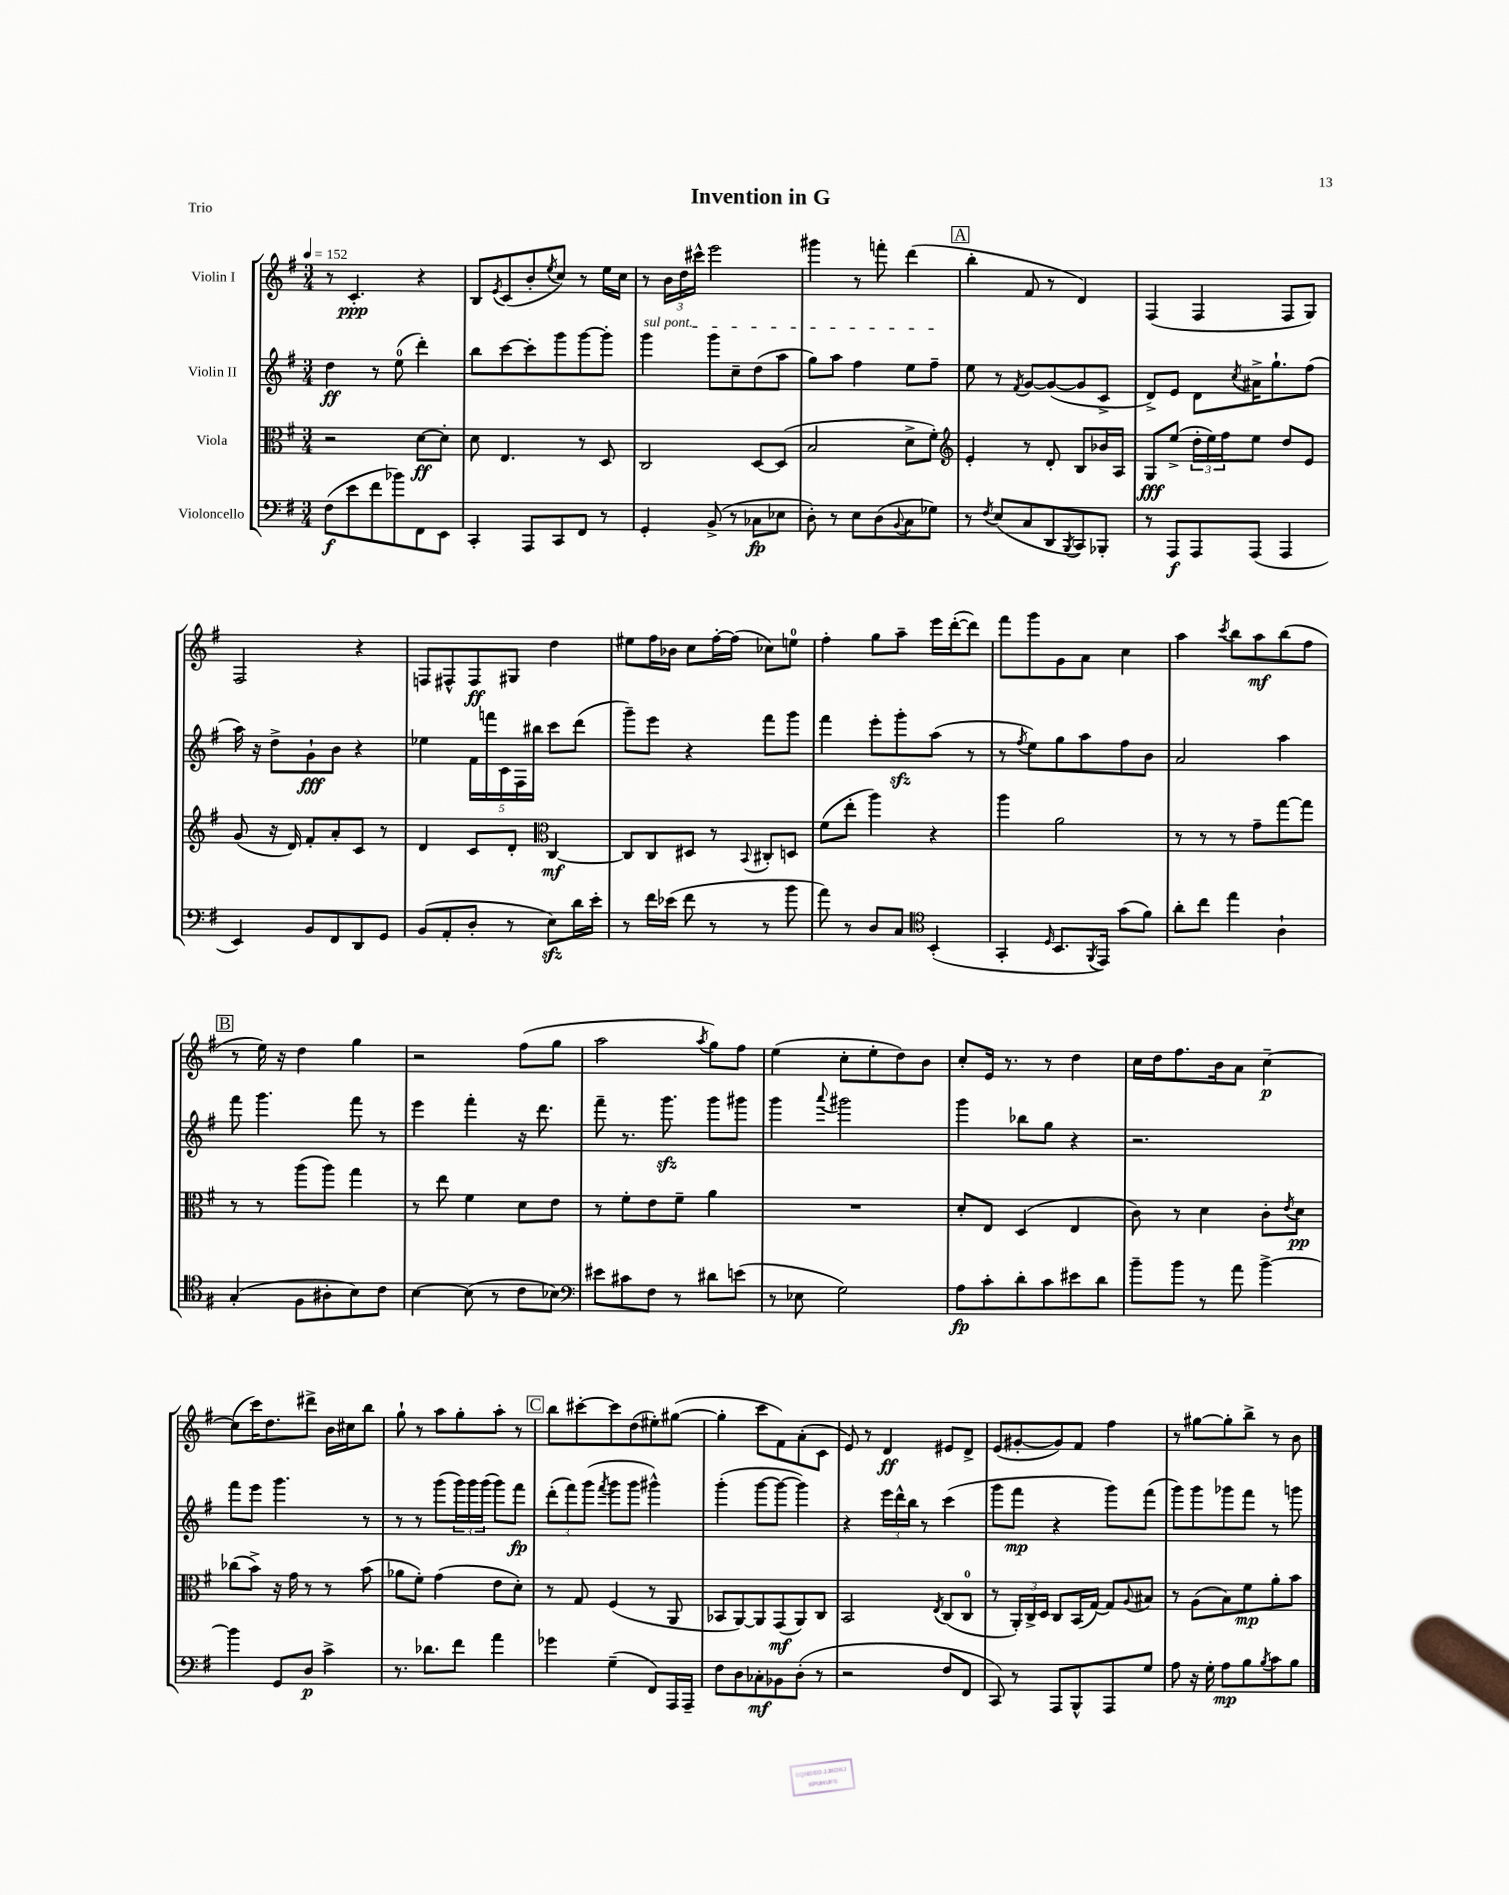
\header { title = "Invention in G" piece = "Trio" }
<<
\new StaffGroup <<
\new Staff = "s0" \with { instrumentName = "Violin I" } {
    \clef treble \key g \major \numericTimeSignature \time 3/4 \tempo 4 = 152
    r8 c'4.-.\ppp r4 |
    b8 \acciaccatura { e'8 } c'8( b'8-. \acciaccatura { e''8 } c''8) r8 e''16 c''16 |
    r8 \tuplet 3/2 { b'16 d''16 cis'''16-^ } e'''2 |
    gis'''4 r8 f'''8-. d'''4( |
    \mark \markup { \box "A" } b''4-. fis'8 r8 d'4) |
    fis4( fis4 fis8 g8) |
    fis2 r4 |
    f8 fis8-^ fis8\ff gis8 d''4 |
    eis''8 fis''16 bes'16 c''8 fis''16~-. fis''16( ces''8) e''8-0 |
    fis''4-. g''8 a''8-- e'''16 d'''16~-.( d'''8) |
    fis'''8 g'''8 g'8 a'8 c''4 |
    a''4 \acciaccatura { c'''8 } b''8 a''8\mf b''8( fis''8 |
    \mark \markup { \box "B" } r8 e''16) r16 d''4 g''4 |
    r2 fis''8( g''8 |
    a''2 \acciaccatura { a''8 } g''8) fis''8 |
    e''4( c''8-. e''8-. d''8) b'8 |
    c''8-. e'16 r8. r8 d''4 |
    c''16 d''16 fis''8. b'16 a'8 c''4~--\p |
    c''8( c'''16) d''8. dis'''8-> b'16 cis''16 b''8 |
    g''8-! r8 a''8 g''8-. a''8-. r8 |
    \mark \markup { \box "C" } b''8 cis'''8~-. cis'''8 d''8( eis''8-.) gis''8~( |
    gis''4-. c'''8 fis'8) a'8-.( c'8 |
    e'8) r8 d'4\ff eis'8 d'8-> |
    e'8( gis'8~-. gis'8) fis'8 fis''4 |
    r8 gis''8~ gis''8-. b''8-> r8 b'8 \bar "|." |
}
\new Staff = "s1" \with { instrumentName = "Violin II" } {
    \clef treble \key g \major \numericTimeSignature \time 3/4
    d''4\ff r8 e''8-0( d'''4-.) |
    b''8 c'''8~ c'''8-. g'''8 g'''8~ g'''8-. |
    \once \override TextSpanner.bound-details.left.text = \markup { \italic "sul pont." } g'''4\startTextSpan g'''8 c''8-- d''8( a''8 |
    g''8) a''8 fis''4 e''8 fis''8--\stopTextSpan |
    \mark \markup { \box "A" } e''8 r8 \acciaccatura { fis'8 } g'8~ g'8~( g'8 c'8-> |
    d'8->) e'8 d'8 \acciaccatura { c''8 } ais'16-> g''8.-! fis''8( |
    a''16) r16 d''8-> g'8-!\fff b'8 r4 |
    ees''4 \tuplet 5/4 { fis'16 f'''16 c'16 fis16 bis''16 } c'''8 d'''8( |
    g'''8--) e'''8 r4 fis'''8 g'''8 |
    fis'''4 e'''8-. g'''8-.\sfz a''8( r8 |
    r8 \acciaccatura { fis''8 } e''8) g''8 a''8 fis''8 b'8 |
    a'2 a''4 |
    \mark \markup { \box "B" } fis'''8 g'''4. fis'''8 r8 |
    e'''4 fis'''4-. r16 d'''8. |
    fis'''8-- r8. g'''8.\sfz g'''8 gis'''8 |
    g'''4 \appoggiatura { a'''8 } gis'''2 |
    g'''4 bes''8 g''8 r4 |
    r2. |
    fis'''8 e'''8 g'''4. r8 |
    r8 r8 g'''8( \tuplet 3/2 { g'''16) g'''16 g'''16( } g'''8) fis'''8\fp |
    \mark \markup { \box "C" } \tuplet 3/2 { d'''8-.( fis'''8) g'''8( } \acciaccatura { fis'''8 } g'''8 g'''8 gis'''4-^) |
    g'''4-.( g'''8~ g'''8~ g'''4) |
    r4 \tuplet 3/2 { e'''16 d'''16-^ b''16 } r8 c'''4( |
    g'''8 fis'''8\mp r4 g'''8) fis'''8( |
    g'''8) g'''8 ges'''8 fis'''8 r8 g'''8 \bar "|." |
}
\new Staff = "s2" \with { instrumentName = "Viola" } {
    \clef alto \key g \major \numericTimeSignature \time 3/4
    r2 d'8~\ff d'8-. |
    d'8 e4. r8 d8 |
    c2 d8~ d8( |
    b2 d'8-> fis'8-.) |
    \mark \markup { \box "A" } \clef treble e'4-. r8 d'8-. b8 bes'16 a16 |
    g8\fff e''8->( \tuplet 3/2 { d''16-. e''16) fis''16 } e''8 d''8 e'8 |
    g'8( r16 d'16) fis'8-. a'8-. c'8 r8 |
    d'4 c'8 d'8-. \clef alto c4~\mf |
    c8 c8 dis8 r8 \appoggiatura { b,8 } cis8-. d8 |
    fis'8( e''8-. a''4) r4 |
    a''4 a'2 |
    r8 r8 r8 g'8-- g''8~ g''8 |
    \mark \markup { \box "B" } r8 r8 a''8( a''8) g''4 |
    r8 e''8 fis'4 d'8 e'8 |
    r8 fis'8-. e'8 fis'8-- a'4 |
    R2. |
    d'8-. e8 d4( e4 |
    c'8) r8 d'4 c'8-. \acciaccatura { e'8 } d'8\pp |
    ces''8( b'8->) r16 g'16 r8 r8 b'8( |
    aes'8 fis'8-.) g'4( e'8 d'8-.) |
    \mark \markup { \box "C" } r8 g8 fis4( r8 a,8 |
    bes,8 a,8~) a,8 g,8\mf( a,8) c8 |
    b,2 \acciaccatura { e8 } c8( c8-0 |
    r8 \tuplet 3/2 { a,16-.) c16-> d16 } c8 b,16( g16~) g8 \appoggiatura { a8 } bis8 |
    r8 a8( b8) fis'8\mp a'8-. b'8 \bar "|." |
}
\new Staff = "s3" \with { instrumentName = "Violoncello" } {
    \clef bass \key g \major \numericTimeSignature \time 3/4
    fis8\f( e'8 fis'8 bes'8) fis,8 e,8 |
    c,4-. a,,8 c,8 fis,8 r8 |
    g,4-. b,8->( r8 ces8\fp ees8 |
    d8-.) r8 e8 d8( \appoggiatura { b,8 } c8 ges8) |
    \mark \markup { \box "A" } r8 \acciaccatura { fis8 } e8( c8 d,8 \acciaccatura { b,,8 } c,8) bes,,8-. |
    r8 a,,8\f a,,8 a,,8( a,,4 |
    e,4) b,8 fis,8 d,8 g,8 |
    b,8( a,8-. d8-. r8 e8\sfz) d'16 e'16-. |
    r8 fis'16 ees'16( fis'8 r8 r8 b'8 |
    a'8) r8 d8 c8 \clef tenor b,4-.( |
    g,4-. \grace { d16 } b,8. \acciaccatura { fis,8 } e,16) g'8( fis'8) |
    a'8-. c''8 e''4 a4-! |
    \mark \markup { \box "B" } g4-.( fis8 ais8-. b8) c'8 |
    b4~ b8( r8 c'8 bes8) |
    \clef bass eis'8 cis'8 fis8 r8 dis'8 e'8( |
    r8 ees8 g2) |
    a8\fp c'8-. d'8-. c'8 eis'8 d'8 |
    b'8-- b'8 r8 a'8 b'4~-> |
    b'4 g,8 d8\p c'4-> |
    r8. des'8. fis'8 a'4 |
    \mark \markup { \box "C" } ges'4 g4--( fis,8) a,,16 a,,16-- |
    fis8 d8 ces8-.\mf bes,8 d8-.( r8 |
    r2 fis8 fis,8 |
    c,8) r8 a,,8 b,,8-^ a,,8 g8 |
    a8 r16 g16-. a8\mp b8 \acciaccatura { b8 } c'8 b8 \bar "|." |
}
>>
>>
\layout { \context { \Score \remove "Bar_number_engraver" } }
